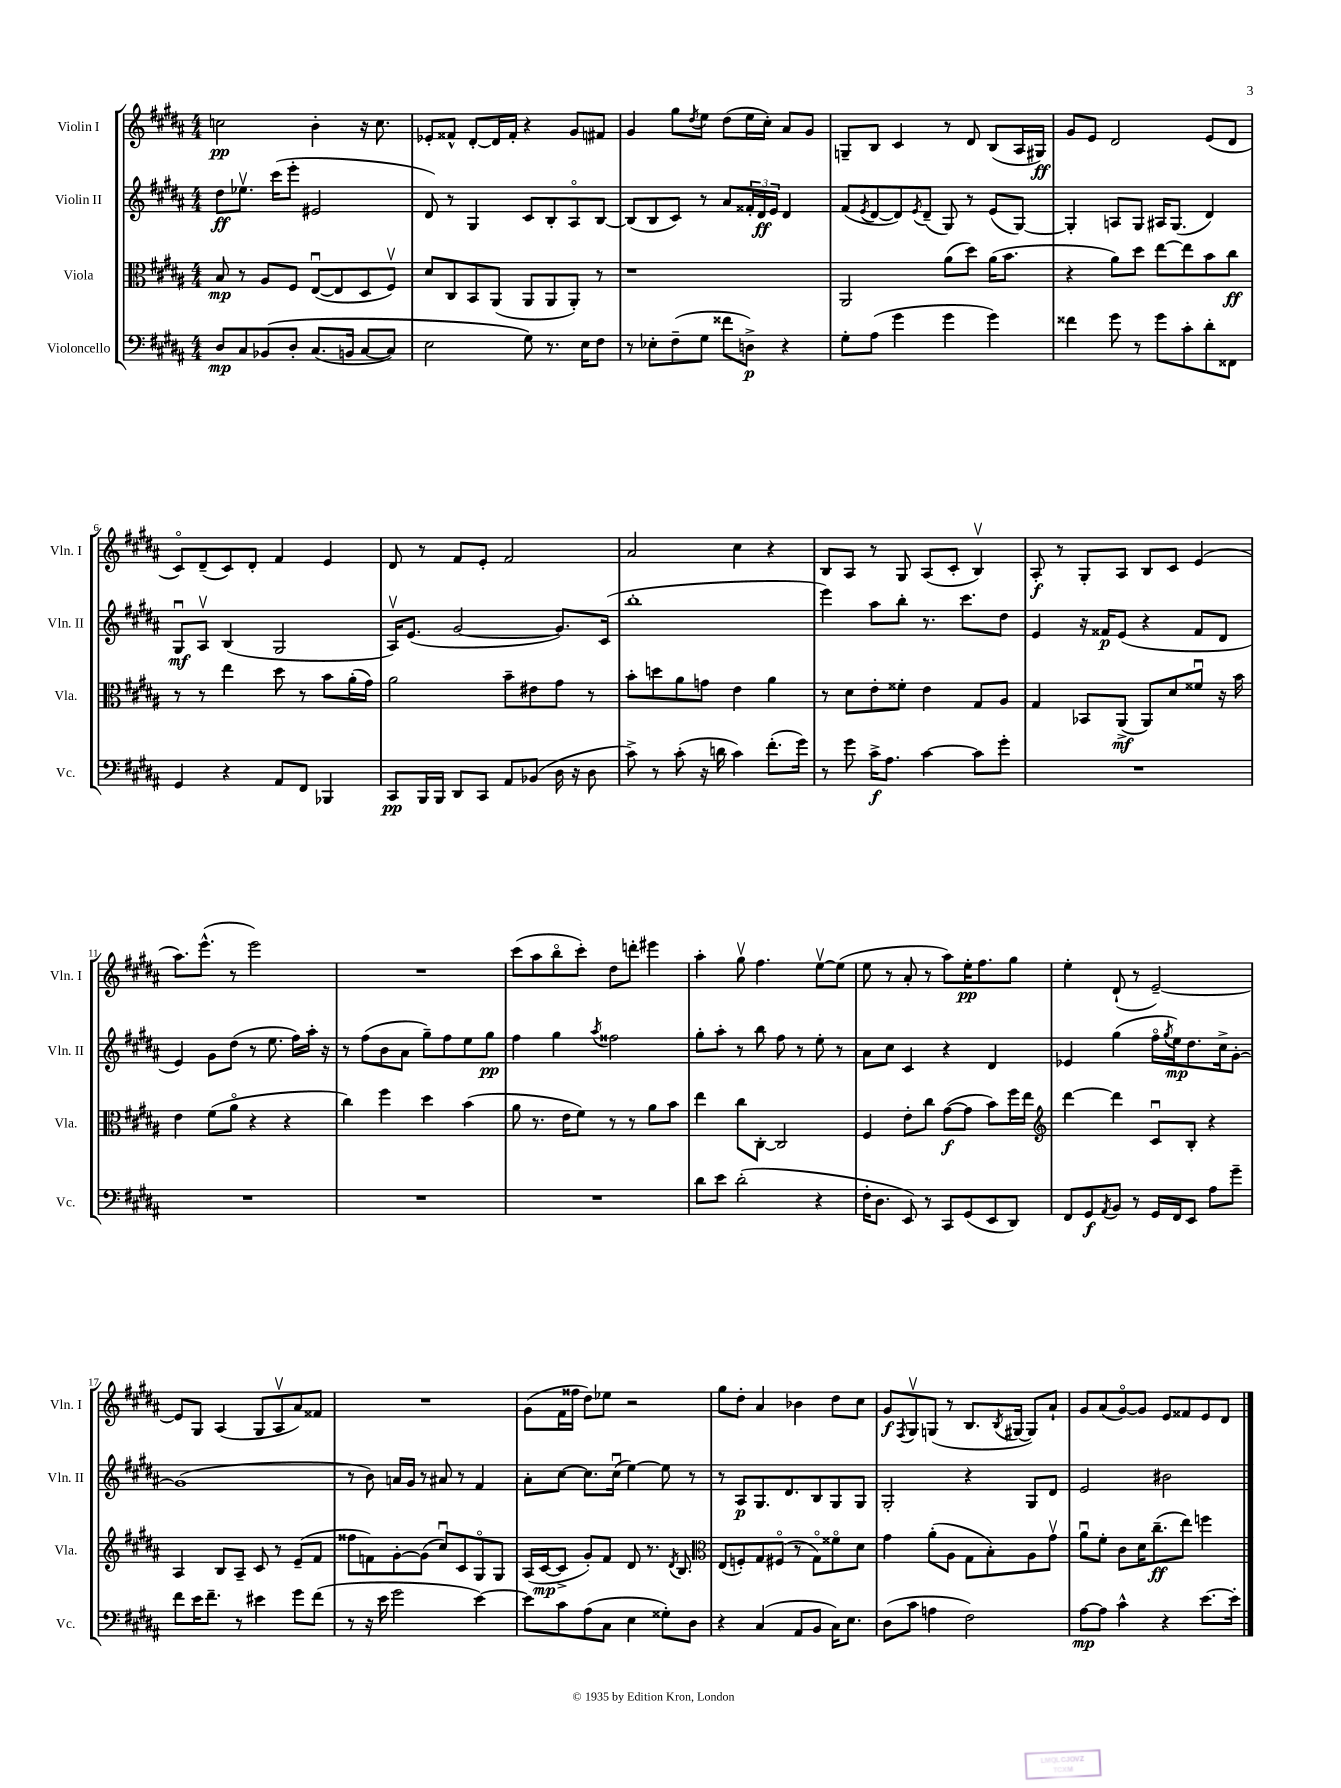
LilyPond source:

<<
\new StaffGroup <<
\new Staff = "s0" \with { instrumentName = "Violin I" shortInstrumentName = "Vln. I" } {
    \clef treble \key b \major \numericTimeSignature \time 4/4
    c''2\pp b'4-. r16 c''8. |
    ees'8-. fisis'8-^ dis'8~-. dis'16 fisis'16-. r4 gis'8 fis'8 |
    gis'4 gis''8 \acciaccatura { dis''8 } e''8 dis''8( e''16 cis''16-.) ais'8 gis'8 |
    g8-- b8 cis'4 r8 dis'8 b8( ais16 gis16\ff) |
    gis'8 e'8 dis'2 e'8( dis'8 |
    cis'8\flageolet) dis'8--( cis'8) dis'8-. fis'4 e'4 |
    dis'8 r8 fis'8 e'8-. fis'2 |
    ais'2 cis''4 r4 |
    b8 ais8 r8 gis8 ais8( cis'8-. b4\upbow) |
    ais8-.\f r8 gis8-. ais8 b8 cis'8 e'4( |
    ais''8.) e'''8.-^( r8 e'''2) |
    R1 |
    cis'''8( ais''8 b''8\flageolet cis'''8-.) dis''8 d'''8-. eis'''4 |
    ais''4-. gis''8\upbow fis''4. e''8~\upbow e''8( |
    e''8 r8 ais'8-. r8 ais''8) e''16-.\pp fis''8. gis''8 |
    e''4-. dis'8-!( r8 e'2~--) |
    e'8 gis8 ais4( gis8 ais8\upbow ais'8) fisis'8 |
    R1 |
    gis'8( fis'16 fisis''16 dis''8) ees''8 r2 |
    gis''8 dis''8-. ais'4 bes'4 dis''8 cis''8 |
    gis'8\f \acciaccatura { fis8 } gis8\upbow g8( r8 b8. \acciaccatura { b8 } gis16~ gis8) ais'8-! |
    gis'8 ais'8( gis'8~\flageolet) gis'8 e'8 fisis'8 e'8 dis'8 \bar "|." |
}
\new Staff = "s1" \with { instrumentName = "Violin II" shortInstrumentName = "Vln. II" } {
    \clef treble \key b \major \numericTimeSignature \time 4/4
    dis''8\ff ees''8.\upbow cis'''16( e'''8-. eis'2 |
    dis'8) r8 gis4 cis'8 b8-. ais8\flageolet b8~ |
    b8( b8 cis'8) r8 ais'8 \tuplet 3/2 { fisis'16-. dis'16\ff e'16 } dis'4 |
    fis'8( \acciaccatura { e'8 } dis'8~ dis'8) \acciaccatura { e'8 } dis'8--( gis8) r8 e'8( gis8~) |
    gis4-. a8 gis8 ais16 gis8.( dis'4) |
    gis8\downbow\mf ais8\upbow b4( gis2 |
    ais16\upbow) e'8.( gis'2~ gis'8.) cis'16( |
    b''1-. |
    e'''4) ais''8 b''8-. r8. cis'''8. dis''8 |
    e'4 r16 fisis'16\p e'8( r4 fisis'8 dis'8 |
    e'4) gis'8 dis''8( r8 e''8. fis''16) ais''16-. r16 |
    r8 fis''8( b'8 ais'8 gis''8--) fis''8 e''8 gis''8\pp |
    fis''4 gis''4 \acciaccatura { ais''8 } fisis''2 |
    gis''8-. ais''8-. r8 b''8 fis''8 r8 e''8-. r8 |
    ais'8 cis''8 cis'4 r4 dis'4 |
    ees'4 gis''4( fis''16\flageolet \acciaccatura { gis''8 } e''16\mp) dis''8. cis''16-> gis'8~-. |
    gis'1( |
    r8 b'8) a'16 gis'16 r8 ais'8 r8 fis'4 |
    ais'8-. cis''8~ cis''8. cis''16\downbow( e''4~) e''8 r8 |
    r8 ais8\p gis8. dis'8. b8 gis8 gis8 |
    gis2-. r4 gis8 dis'8 |
    e'2 bis'2 \bar "|." |
}
\new Staff = "s2" \with { instrumentName = "Viola" shortInstrumentName = "Vla." } {
    \clef alto \key b \major \numericTimeSignature \time 4/4
    b8\mp r8 ais8 fis8 e8~\downbow( e8 dis8 fis8\upbow) |
    dis'8 cis8 b,8 ais,8( ais,8 ais,8 ais,8-.) r8 |
    r1 |
    ais,2 ais'8( dis''8) ais'16( b'8. |
    r4 ais'8) dis''8 e''8~ e''8 b'8 cis''8\ff |
    r8 r8 e''4 dis''8 r8 b'8 ais'16-.( gis'16) |
    ais'2 b'8-- eis'8 gis'8 r8 |
    b'8-. d''8 ais'8 g'8 e'4 ais'4 |
    r8 dis'8 e'8-. fisis'8-. e'4 gis8 ais8 |
    gis4 bes,8 ais,8->\mf( ais,8) dis'8 fisis'8\downbow r16 b'16 |
    e'4 fis'8( ais'8\flageolet r4 r4 |
    cis''4) fis''4 dis''4 b'4( |
    ais'8 r8. e'16 fis'8) r8 r8 ais'8 b'8 |
    e''4 cis''8 cis8~-. cis2 |
    fis4 e'8-. cis''8 gis'8~\f( gis'8 b'8) fis''16 e''16 |
    \clef treble dis'''4~ dis'''4 cis'8\downbow b8-. r4 |
    ais4 b8 ais8-- cis'8 r8 e'8--( fis'8 |
    fisis''8 f'8) gis'8~-. gis'8( cis''8\downbow) cis'8 gis8\flageolet gis8 |
    ais16( cis'16~\mp cis'8-> gis'8-.) fis'8 dis'8 r8. \acciaccatura { dis'8 } b8. |
    \clef alto e8( f8-.) gis8 fis8\flageolet( r8 gis8\flageolet) fisis'8\flageolet dis'8 |
    gis'4 ais'8-.( ais8 gis8 b8-.) ais8 gis'8\upbow |
    ais'8\downbow fis'8-. cis'8 dis'16 cis''8.--\ff( e''8) f''4 \bar "|." |
}
\new Staff = "s3" \with { instrumentName = "Violoncello" shortInstrumentName = "Vc." } {
    \clef bass \key b \major \numericTimeSignature \time 4/4
    dis8\mp cis8 bes,8\( dis8-. cis8.( b,16 cis8~ cis8) |
    e2 gis8\) r8. e16 fis8 |
    r8 ees8-. fis8--( gis8 fisis'8 d8->\p) r4 |
    gis8-. ais8( gis'4 gis'4 gis'4) |
    fisis'4 gis'8 r8 gis'8 cis'8-. dis'8-. fisis,8 |
    gis,4 r4 ais,8 fis,8 bes,,4 |
    cis,8\pp b,,16 b,,16 dis,8 cis,8 ais,8 bes,8( dis16 r16 dis8 |
    cis'8->) r8 cis'8-.( r16 d'16 cis'4) fis'8.-.( gis'16) |
    r8 gis'8 cis'16->\f ais8. cis'4~ cis'8 gis'8-. |
    R1 |
    R1 |
    R1 |
    R1 |
    dis'8 e'8 dis'2-.( r4 |
    fis16-. dis8. e,8) r8 cis,8 gis,8( e,8 dis,8) |
    fis,8 gis,8\f \acciaccatura { ais,8 } b,8 r8 gis,16 fis,16 e,8 ais8 gis'8-- |
    fis'8 e'16 fis'8.-- r8 eis'4 gis'8 fis'8( |
    r8 r16 e'16 gis'2 e'4~) |
    e'8 cis'8 ais8( cis8 e4 gisis8-.) dis8 |
    r4 cis4( ais,8 b,8 cis16) e8. |
    dis8( cis'8 a4 fis2) |
    ais8~\mp ais8 cis'4-^ r4 e'8.~ e'16-. \bar "|." |
}
>>
>>
